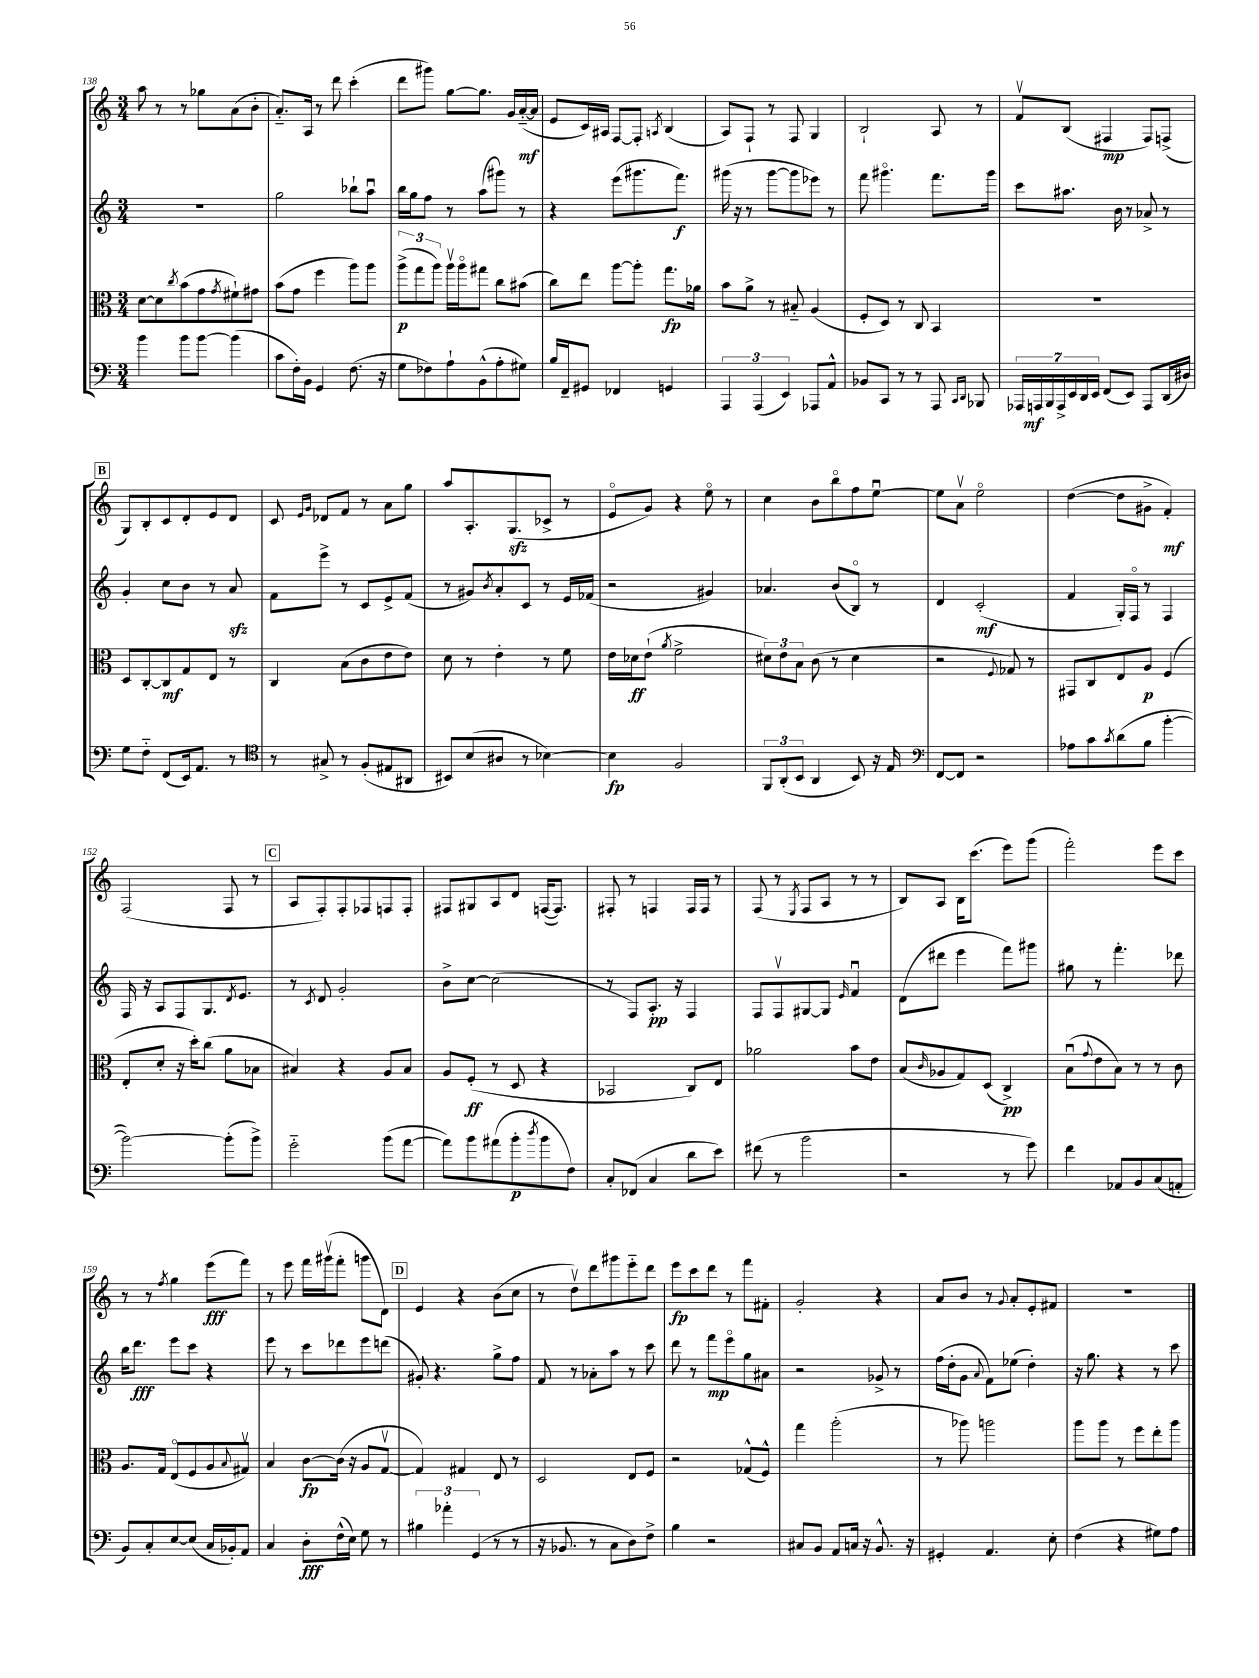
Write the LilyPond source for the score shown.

<<
\new StaffGroup <<
\new Staff = "s0" {
    \clef treble \key c \major \numericTimeSignature \time 3/4
    a''8 r8 r8 ges''8 a'8( b'8-. |
    a'8.-_) a16 r8 d'''8 c'''4-.( |
    d'''8 gis'''8) g''8~ g''8. g'16 a'16~-_\mf( a'16 |
    e'8 c'16) ais16 f8~ f8-. \acciaccatura { a8 } b4( |
    a8) f8-! r8 f8 g4 |
    b2-! a8 r8 |
    f'8\upbow b8( fis4\mp fis8) f8->( |
    \mark \markup { \box "B" } g8) b8-. c'8 d'8-. e'8 d'8 |
    c'8 \grace { e'16 g'16 } des'8 f'8 r8 a'8 g''8 |
    a''8 a8.-. g8.\sfz( ces'8-> r8 |
    e'8\flageolet g'8) r4 e''8\flageolet r8 |
    c''4 b'8 b''8\flageolet f''8 e''8~\downbow |
    e''8 a'8\upbow e''2\flageolet |
    d''4~( d''8 gis'8-> f'4-.\mf) |
    f2( f8 r8 |
    \mark \markup { \box "C" } a8 f8-.) f8-. fes8 f8 f8-. |
    fis8 gis8 a8 d'8 f16~( f8.) |
    fis8-. r8 f4 f16 f16 r8 |
    f8( r8 \acciaccatura { e8 } f8 a8 r8 r8 |
    b8) a8 b16 c'''8.( e'''8) g'''8( |
    f'''2-.) e'''8 c'''8 |
    r8 r8 \acciaccatura { f''8 } g''4 e'''8\fff( f'''8) |
    r8 e'''8 f'''16 gis'''16\upbow( f'''8-. g'''8 d'8) |
    \mark \markup { \box "D" } e'4 r4 b'8( c''8 |
    r8 d''8\upbow) d'''8 gis'''8 e'''8-_ d'''8 |
    e'''8\fp c'''8 d'''8 r8 f'''8 fis'8-. |
    g'2-. r4 |
    a'8 b'8 r8 \appoggiatura { g'8 } a'8-. e'8-. fis'8 |
    R2. \bar "|." |
}
\new Staff = "s1" {
    \clef treble \key c \major \numericTimeSignature \time 3/4
    R2. |
    g''2 bes''8-! a''8\downbow |
    b''16 g''16 f''8 r8 a''8( gis'''8) r8 |
    r4 e'''8( gis'''8. f'''8.\f) |
    gis'''16( r16 r8 gis'''8~ gis'''8 ees'''8) r8 |
    f'''8 gis'''4.\flageolet f'''8. gis'''16 |
    c'''8 ais''8. b'16 r8 aes'8-> r8 |
    \mark \markup { \box "B" } g'4-. c''8 b'8 r8 a'8\sfz |
    f'8 e'''8-> r8 c'8 e'8-> f'8( |
    r8 gis'8) \acciaccatura { b'8 } a'8-. c'8 r8 e'16 fes'16( |
    r2 gis'4) |
    aes'4. b'8( b8\flageolet) r8 |
    d'4 c'2-.\mf( |
    f'4 g16-.) f16\flageolet r8 f4 |
    f16 r16 a8 f8 g8. \acciaccatura { d'8 } e'8. |
    \mark \markup { \box "C" } r8 \acciaccatura { c'8 } d'8 g'2-. |
    b'8-> c''8~ c''2( |
    r8 f8) a8.-.\pp r16 f4 |
    f8 f8\upbow gis8~ gis8 \grace { e'16 } f'4\downbow |
    d'8( dis'''8 e'''4 f'''8) gis'''8 |
    gis''8 r8 f'''4.-. des'''8 |
    b''16 d'''8.\fff e'''8 c'''8 r4 |
    e'''8 r8 c'''8 des'''8 e'''8 d'''8( |
    \mark \markup { \box "D" } gis'8-.) r4. g''8-> f''8 |
    f'8 r8 aes'8-. a''8 r8 c'''8 |
    d'''8 r8 f'''8\mp e'''8\flageolet g''8 ais'8 |
    r2 ges'8-> r8 |
    f''16( d''16-. g'8 \appoggiatura { a'8 } f'8) ees''8( d''4-.) |
    r16 g''8. r4 r8 c'''8 \bar "|." |
}
\new Staff = "s2" {
    \clef alto \key c \major \numericTimeSignature \time 3/4
    d'8~ d'8 \acciaccatura { c''8 } b'8( g'8 \acciaccatura { g'8 } fis'8-!) gis'8 |
    b'8( g'8 f''4 a''8) a''8 |
    \tuplet 3/2 { a''8->\p( g''8 a''8) } a''16\upbow a''16\flageolet gis''8 c''8 bis'8( |
    c''8) e''8 a''8~ a''8-. g''8.\fp aes'16 |
    b'8 a'8-> r8 bis8-_ a4( |
    f8-. d8) r8 c8 b,4 |
    R2. |
    \mark \markup { \box "B" } d8 c8~-. c8\mf g8 e8 r8 |
    c4 b8( c'8 e'8 e'8) |
    d'8 r8 e'4-. r8 f'8 |
    e'16 des'16\ff e'8-!( \acciaccatura { a'8 } f'2-> |
    \tuplet 3/2 { dis'8) e'8 b8 } c'8( r8 dis'4 |
    r2 \appoggiatura { f8 } ges8) r8 |
    gis,8 c8 e8 a8\p f4( |
    e8-. d'8-. r16 d''16-.) c''8( a'8 bes8 |
    \mark \markup { \box "C" } bis4) r4 a8 bis8 |
    a8 f8-.\ff( r8 d8 r4 |
    bes,2 c8) e8 |
    aes'2 b'8 e'8 |
    b8( \grace { c'16 } aes8 g8) d8( c4->\pp) |
    b8\downbow( \appoggiatura { g'8 } e'8 b8) r8 r8 c'8 |
    a8. g16 e8\flageolet( f8 a8 \appoggiatura { b8 } gis8\upbow) |
    b4 c'8~\fp c'16( r16 a8 g8~\upbow |
    \mark \markup { \box "D" } g4) gis4 e8 r8 |
    d2 e8 f8 |
    r2 ges8-^( f8-^) |
    g''4 a''2-.( |
    r8 aes''8) a''2 |
    a''8 a''8 r8 f''8 e''8-. a''8 \bar "|." |
}
\new Staff = "s3" {
    \clef bass \key c \major \numericTimeSignature \time 3/4
    b'4 b'8 b'8~ b'4( |
    c'8 f16-.) b,16 g,4 f8.( r16 |
    g8 fes8) a8-! b,8-^( a8-. gis8) |
    b16 f,16-- gis,8 fes,4 g,4 |
    \tuplet 3/2 { a,,4 a,,4( e,4) } aes,,8 a,8-^ |
    bes,8 c,8 r8 r8 a,,8 \grace { c,16 d,16 } bes,,8 |
    \tuplet 7/4 { aes,,16 a,,16\mf b,,16 a,,16-> e,16 d,16 e,16 } f,8( e,8) a,,8 d,16( dis16) |
    \mark \markup { \box "B" } g8 f8-_ f,8( e,16) a,8. r8 |
    \clef tenor r8 gis8-> r8 f8-.( eis8 ais,8 |
    bis,8) b8( ais8 r8 bes4~) |
    bes4\fp f2 |
    \tuplet 3/2 { f,8 a,8-.( b,8 } a,4 b,8) r16 e16 |
    \clef bass f,8~ f,8 r2 |
    aes8 c'8 \acciaccatura { c'8 } d'8( b8 b'4~-. |
    b'2~) b'8-.( b'8->) |
    \mark \markup { \box "C" } g'2-_ b'8( a'8~ |
    a'8) b'8 ais'8( b'8-.\p \acciaccatura { d''8 } b'8 f8) |
    c8-. fes,8( c4 d'8 e'8) |
    fis'8( r8 b'2 |
    r2 r8 g'8) |
    f'4 aes,8 b,8 c8( a,8-. |
    b,8) c8-. e8~ e8( c16 bes,16-.) a,8 |
    c4 d8-.\fff f16-^( e16) g8 r8 |
    \mark \markup { \box "D" } \tuplet 3/2 { bis4 aes'4-. g,4( } r8 r8 |
    r16 bes,8. r8 c8 d8) f8-> |
    b4 r2 |
    cis8 b,8 a,8 c16 r16 b,8.-^ r16 |
    gis,4-. a,4. e8-. |
    f4( r4 gis8) a8 \bar "|." |
}
>>
>>
\layout { \context { \Score currentBarNumber = #138 } }
